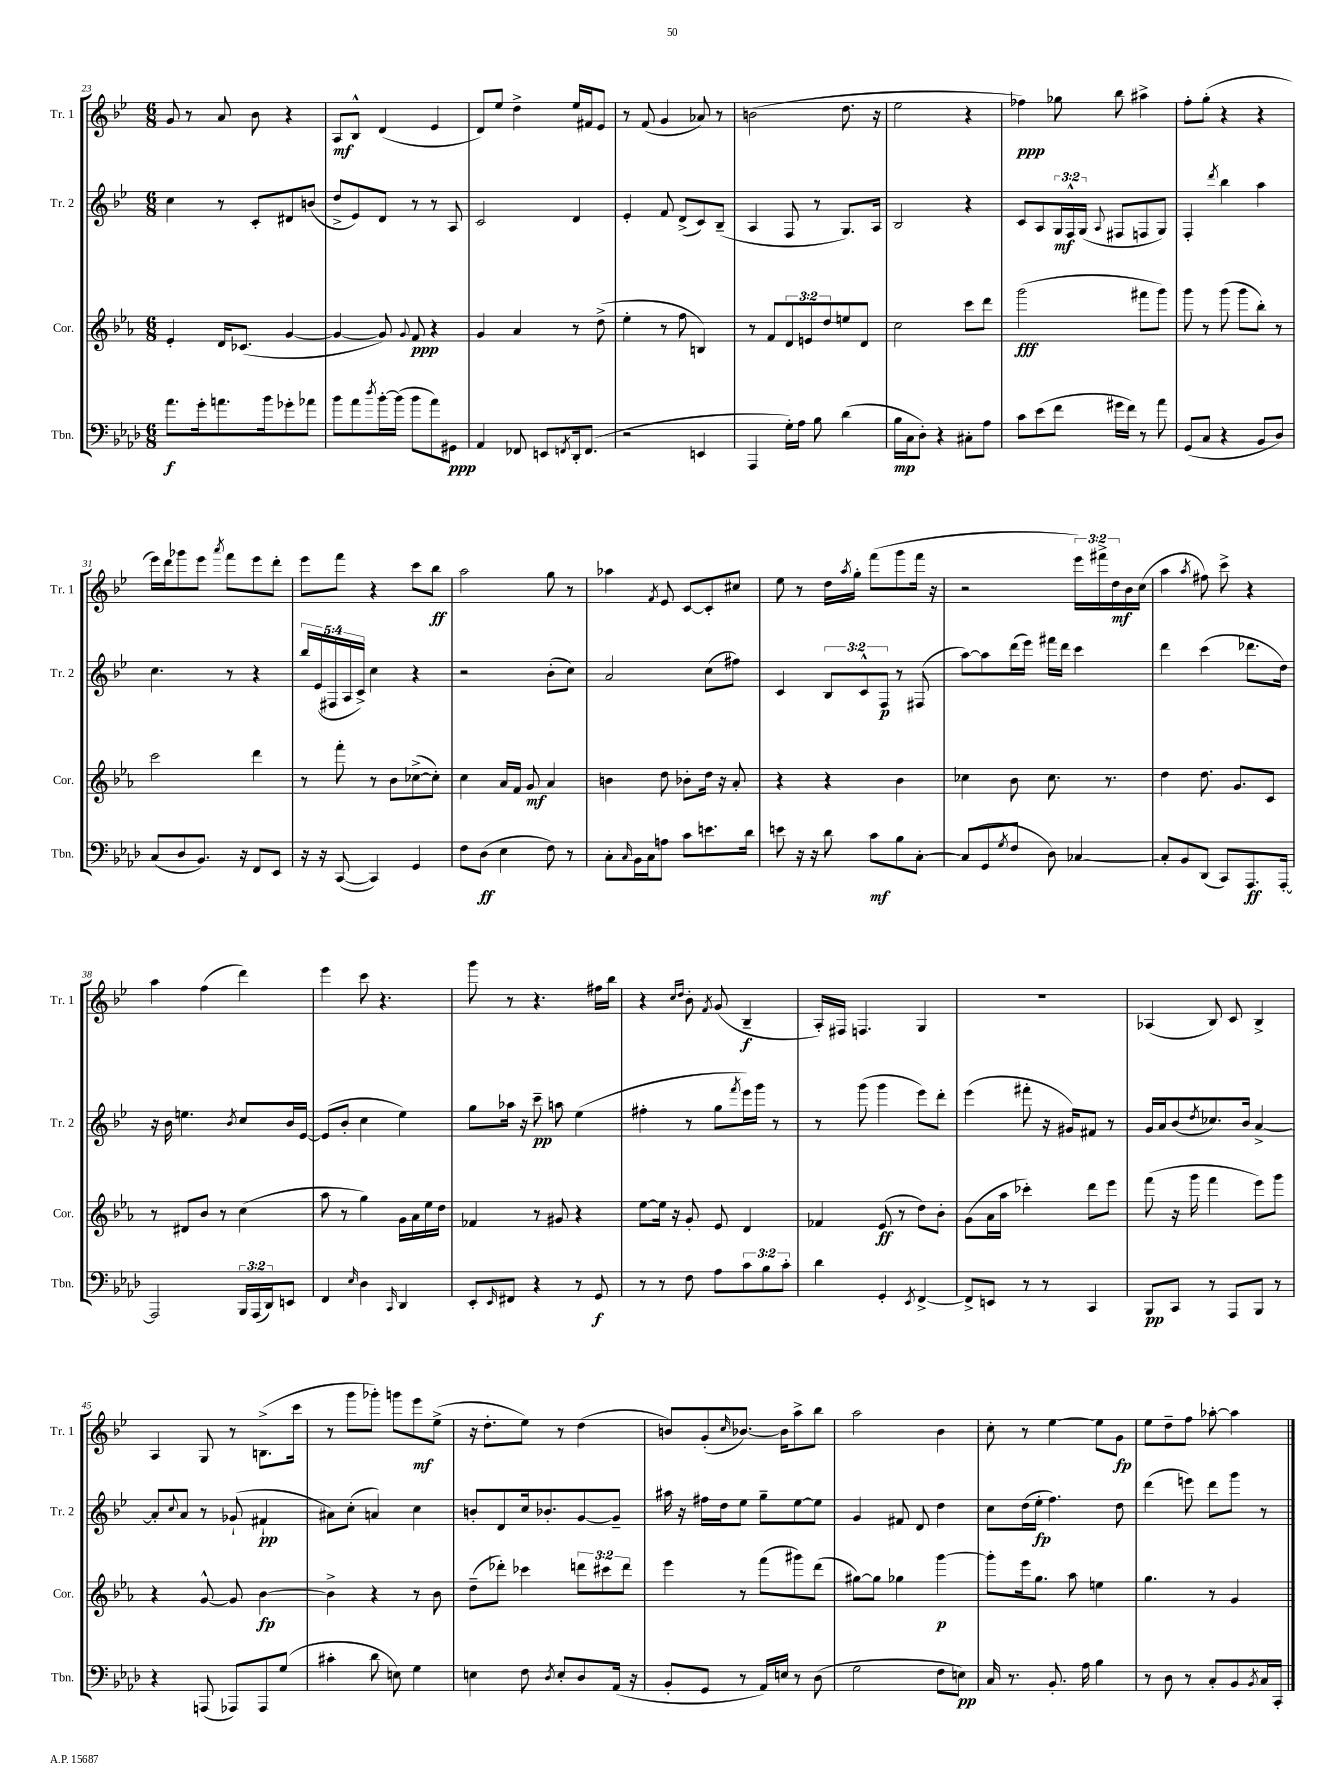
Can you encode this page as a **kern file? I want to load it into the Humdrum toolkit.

**kern	**dynam	**kern	**dynam	**kern	**dynam	**kern	**dynam
*part4	*part4	*part3	*part3	*part2	*part2	*part1	*part1
*staff4	*staff4	*staff3	*staff3	*staff2	*staff2	*staff1	*staff1
*I"Tbn.	*	*I"Cor.	*	*I"Tr. 2	*	*I"Tr. 1	*
*I'Tbn.	*	*I'Cor.	*	*I'Tr. 2	*	*I'Tr. 1	*
*clefF4	*	*clefG2	*	*clefG2	*	*clefG2	*
*k[b-e-a-d-]	*	*k[b-e-a-]	*	*k[b-e-]	*	*k[b-e-]	*
*M6/8	*	*M6/8	*	*M6/8	*	*M6/8	*
=23	=23	=23	=23	=23	=23	=23	=23
8.a-\L	f	4e-'/	.	4cc\	.	8g/	.
.	.	.	.	.	.	8r	.
16g'\k	.	.	.	.	.	.	.
8.an\	.	16d/KL	.	8r	.	8a/	.
.	.	(8.c-X/J	.	.	.	.	.
.	.	.	.	8c'/L	.	8b-\	.
16b-\k	.	.	.	.	.	.	.
8g-X'\	.	[4g/	.	8d#X/	.	4r	.
8a-X\J	.	.	.	(8bn/J	.	.	.
=24	=24	=24	=24	=24	=24	=24	=24
8b-\L	.	4g/_	.	8dd^/L	.	8A/L	mf
8a-\	.	.	.	8e-/)	.	8B-^^/J	.
8qdd-/	.	.	.	.	.	.	.
[16b-'\L	.	8g/])	.	8d/J	.	(4d/	.
(16b-\JJ]	.	.	.	.	.	.	.
.	.	8qqg/	.	.	.	.	.
8b-\L	.	8f/	ppp	8r	.	.	.
8a-\)	.	4r	.	8r	.	4e-/	.
8GG#X\J	ppp	.	.	8A/	.	.	.
=25	=25	=25	=25	=25	=25	=25	=25
4AA-/	.	4g/	.	2c/	.	8d/L)	.
.	.	.	.	.	.	8ee-/J	.
8FF-X/	.	4a-/	.	.	.	4dd^\	.
8EEn/L	.	.	.	.	.	.	.
8qFFn/	.	.	.	.	.	.	.
16DD-'/k	.	8r	.	4d/	.	16ee-/LL	.
(8.FF/J	.	.	.	.	.	16f#X/J	.
.	.	(8dd^\	.	.	.	8e-/J	.
=26	=26	=26	=26	=26	=26	=26	=26
2r	.	4ee-'\	.	4e-'/	.	8r	.
.	.	.	.	.	.	(8f/	.
.	.	8r	.	8f/	.	4g/	.
.	.	8ff\	.	(8d^/L	.	.	.
4EEn/	.	4Bn/)	.	8c/)	.	8a-X/)	.
.	.	.	.	(8B-~/J	.	8r	.
=27	=27	=27	=27	=27	=27	=27	=27
4AAA-/	.	8r	.	4A/	.	(2bn\	.
.	.	8f/L	.	.	.	.	.
16G'\LL)	.	12d/	.	8F/	.	.	.
16A-\JJ	.	.	.	.	.	.	.
.	.	12en/	.	.	.	.	.
8B-\	.	.	.	8r	.	.	.
.	.	12dd/	.	.	.	.	.
(4d-\	.	8een/	.	8.G/L)	.	8.dd\	.
.	.	8d/J	.	.	.	.	.
.	.	.	.	16A/Jk	.	16r	.
=28	=28	=28	=28	=28	=28	=28	=28
16B-\LL	mp	2cc\	.	2B-/	.	2ee-\	.
16C\J	.	.	.	.	.	.	.
8D-'\J)	.	.	.	.	.	.	.
4r	.	.	.	.	.	.	.
8C#X'\L	.	8ccc\L	.	4r	.	4r	.
8A-\J	.	8ddd\J	.	.	.	.	.
=29	=29	=29	=29	=29	=29	=29	=29
8c\L	.	(2ggg\	fff	8c/L	.	4ff-X\)	ppp
(8e-\	.	.	.	8A/	.	.	.
8f\J	.	.	.	24G/L	mf	8gg-X\	.
.	.	.	.	24F^^/	.	.	.
.	.	.	.	(24G/JJ	.	.	.
.	.	.	.	8qqA/	.	.	.
16g#X\LL	.	.	.	8F#X/L	.	8bb-\	.
16f\JJ)	.	.	.	.	.	.	.
8r	.	8fff#X\L	.	8Fn/	.	4aa#X^\	.
8a-\	.	8ggg\J)	.	8G/J)	.	.	.
=30	=30	=30	=30	=30	=30	=30	=30
(8GG/L	.	8ggg\	.	4F'/	.	8ff'\L	.
8C/J	.	8r	.	.	.	(8gg'\J	.
.	.	.	.	8qddd/	.	.	.
4r	.	(8ggg\	.	4bb-\	.	4r	.
.	.	8ggg\L	.	.	.	.	.
8BB-/L	.	8bb-'\J)	.	4aa\	.	4r	.
8D-/J)	.	8r	.	.	.	.	.
!!LO:LB:g=z
=31	=31	=31	=31	=31	=31	=31	=31
(8C/L	.	2ccc\	.	4.cc\	.	16eee-\LL)	.
.	.	.	.	.	.	16ddd\J	.
8D-/	.	.	.	.	.	8ggg-X\	.
8.BB-/J)	.	.	.	.	.	8eee-\J	.
.	.	.	.	.	.	8qaaa/	.
.	.	.	.	8r	.	8fff\L	.
16r	.	.	.	.	.	.	.
8FF/L	.	4ddd\	.	4r	.	8eee-\	.
8EE-/J	.	.	.	.	.	8ddd'\J	.
=32	=32	=32	=32	=32	=32	=32	=32
16r	.	8r	.	20bb-/LL	.	8eee-\L	.
.	.	.	.	(20e-/	.	.	.
16r	.	.	.	.	.	.	.
.	.	.	.	20F#X/	.	.	.
([8CC/	.	8fff'\	.	.	.	8fff\J	.
.	.	.	.	20A/	.	.	.
.	.	.	.	20c^/JJ)	.	.	.
4CC/])	.	8r	.	4cc\	.	4r	.
.	.	8b-\L	.	.	.	.	.
4GG/	.	([8cc-X^\	.	4r	.	8ccc\L	.
.	.	8cc-'\J])	.	.	.	8bb-\J	ff
=33	=33	=33	=33	=33	=33	=33	=33
8F\L	.	4cc\	.	2r	.	2aa\	.
(8D-\J	ff	.	.	.	.	.	.
4E-\	.	16a-/LL	.	.	.	.	.
.	.	16f/JJ	.	.	.	.	.
.	.	8g/	mf	.	.	.	.
8F\)	.	4a-/	.	(8b-'\L	.	8gg\	.
8r	.	.	.	8cc\J)	.	8r	.
=34	=34	=34	=34	=34	=34	=34	=34
8C'\L	.	4bn\	.	2a/	.	4aa-X\	.
16qqC/	.	.	.	.	.	.	.
16BB-\L	.	.	.	.	.	.	.
16C\J	.	.	.	.	.	.	.
.	.	.	.	.	.	8qf/	.
8An\J	.	8dd\	.	.	.	8e-/	.
8c\L	.	8b-X'\L	.	.	.	[8c/L	.
8.en\	.	16dd\Jk	.	(8cc\L	.	8c'/]	.
.	.	16r	.	.	.	.	.
.	.	8a-'/	.	8ff#X\J)	.	8cc#X/J	.
16d-\Jk	.	.	.	.	.	.	.
=35	=35	=35	=35	=35	=35	=35	=35
8en\	.	4r	.	4c/	.	8ee-\	.
16r	.	.	.	.	.	8r	.
16r	.	.	.	.	.	.	.
8d-\	.	4r	.	12B-/L	.	16dd\LL	.
.	.	.	.	.	.	8qaa/	.
.	.	.	.	.	.	16gg'\JJ	.
.	.	.	.	12c^^/	.	.	.
8c\L	mf	.	.	.	.	(8fff\L	.
.	.	.	.	12F/J	p	.	.
8B-\	.	4b-\	.	8r	.	8ggg\	.
[8C'\J	.	.	.	(8F#X/	.	16fff\Jk	.
.	.	.	.	.	.	16r	.
=36	=36	=36	=36	=36	=36	=36	=36
(8C/L]	.	4cc-X\	.	[8aa\L)	.	2r	.
8GG/	.	.	.	8aa\]	.	.	.
8qG/	.	.	.	.	.	.	.
8F/J	.	8b-\	.	(16ddd\L	.	.	.
.	.	.	.	16eee-\JJ)	.	.	.
8D-\)	.	8.cc-\	.	16fff#X\LL	.	.	.
.	.	.	.	16ddd\JJ	.	.	.
[4C-X/	.	.	.	4ccc\	.	24eee-\LL)	.
.	.	.	.	.	.	24fff#X^\	.
.	.	8.r	.	.	.	.	.
.	.	.	.	.	.	24dd\	mf
.	.	.	.	.	.	16b-\	.
.	.	.	.	.	.	(16cc\JJ	.
=37	=37	=37	=37	=37	=37	=37	=37
8C-'/L]	.	4dd\	.	4ddd\	.	4aa\	.
8BB-/	.	.	.	.	.	.	.
.	.	.	.	.	.	8qaa/	.
(8DD-/J	.	8.dd\	.	(4ccc\	.	8ff#X\)	.
8CC/L)	.	.	.	.	.	8ccc^\	.
.	.	8.g/L	.	.	.	.	.
8.AAA-/	ff	.	.	8.ddd-X\L	.	4r	.
.	.	8c/J	.	.	.	.	.
[16AAA-'/Jk	.	.	.	16dd\Jk)	.	.	.
!!LO:LB:g=z
=38	=38	=38	=38	=38	=38	=38	=38
2AAA-/]	.	8r	.	16r	.	4aa\	.
.	.	.	.	16b-\	.	.	.
.	.	8d#X/L	.	4.een\	.	.	.
.	.	8b-/J	.	.	.	(4ff\	.
.	.	8r	.	.	.	.	.
.	.	.	.	8qb-/	.	.	.
24BBB-/LL	.	(4cc\	.	8cc/L	.	4ddd\)	.
(24AAA-/	.	.	.	.	.	.	.
24DD-/J)	.	.	.	.	.	.	.
8EEn/J	.	.	.	16b-/L	.	.	.
.	.	.	.	[16e-/JJ	.	.	.
=39	=39	=39	=39	=39	=39	=39	=39
4FF/	.	8aa-\	.	(8e-/L]	.	4eee-\	.
.	.	8r	.	8b-'/J	.	.	.
16qqE-/	.	.	.	.	.	.	.
4D-\	.	4gg\)	.	4cc\	.	8ccc\	.
.	.	.	.	.	.	4.r	.
16qqCC/	.	.	.	.	.	.	.
4DD-/	.	16g\LL	.	4ee-\)	.	.	.
.	.	16a-\	.	.	.	.	.
.	.	16ee-\	.	.	.	.	.
.	.	16dd\JJ	.	.	.	.	.
=40	=40	=40	=40	=40	=40	=40	=40
8EE-'/L	.	4f-X/	.	8gg\L	.	8ggg\	.
16qqEE-/	.	.	.	.	.	.	.
8FF#X/J	.	.	.	16aa-X\Jk	.	8r	.
.	.	.	.	16r	.	.	.
4r	.	8r	.	8ccc~\	pp	4.r	.
.	.	8g#X/	.	8aan\	.	.	.
8r	.	4r	.	(4ee-\	.	.	.
8GG/	f	.	.	.	.	16ff#X\LL	.
.	.	.	.	.	.	16bb-\JJ	.
=41	=41	=41	=41	=41	=41	=41	=41
8r	.	[8ee-\L	.	4ff#X'\	.	4r	.
8r	.	16ee-\Jk]	.	.	.	.	.
.	.	16r	.	.	.	.	.
.	.	.	.	.	.	16qqcc/LL	.
.	.	.	.	.	.	16qqdd/JJ	.
8F\	.	8g'/	.	8r	.	8b-'\	.
.	.	.	.	.	.	8qf/	.
8A-\L	.	8e-/	.	8gg\L	.	(8g/	.
.	.	.	.	8qfff/	.	.	.
12c\	.	4d/	.	16eee-\L)	.	4B-~/	f
.	.	.	.	16ggg\JJ	.	.	.
12B-\	.	.	.	.	.	.	.
.	.	.	.	8r	.	.	.
12c'\J	.	.	.	.	.	.	.
=42	=42	=42	=42	=42	=42	=42	=42
4d-\	.	4f-X/	.	8r	.	16A'/LL)	.
.	.	.	.	.	.	16F#X/JJ	.
.	.	.	.	(8ggg\	.	4.Fn/	.
4GG'/	.	(8e-/	ff	4ggg\	.	.	.
.	.	8r	.	.	.	.	.
8qEE-/	.	.	.	.	.	.	.
[4FF^/	.	8dd\L)	.	8eee-\L)	.	4G/	.
.	.	8b-'\J	.	8ddd'\J	.	.	.
=43	=43	=43	=43	=43	=43	=43	=43
8FF^/L]	.	(8g\L	.	(4eee-\	.	2.r	.
8EEn/J	.	16a-\L	.	.	.	.	.
.	.	16aa-\JJ	.	.	.	.	.
8r	.	4ccc-X'\)	.	8fff#X'\	.	.	.
8r	.	.	.	16r	.	.	.
.	.	.	.	16g#X/KL)	.	.	.
4CC/	.	8ddd\L	.	8f#X/J	.	.	.
.	.	8eee-\J	.	8r	.	.	.
=44	=44	=44	=44	=44	=44	=44	=44
8BBB-/L	pp	(8fff\	.	16g/LL	.	(4A-X/	.
.	.	.	.	16a/J	.	.	.
8CC/J	.	16r	.	(8b-/	.	.	.
.	.	16ggg\	.	.	.	.	.
.	.	.	.	8qdd/	.	.	.
8r	.	4fff\	.	8.cc-X/)	.	8B-/)	.
8AAA-/L	.	.	.	.	.	8c/	.
.	.	.	.	16b-/Jk	.	.	.
8BBB-/J	.	8eee-\L)	.	[4a^/	.	4B-^/	.
8r	.	8ggg\J	.	.	.	.	.
!!LO:LB:g=z
=45	=45	=45	=45	=45	=45	=45	=45
4r	.	4r	.	8a'/L]	.	4A/	.
.	.	.	.	8qqcc/	.	.	.
.	.	.	.	8a/J	.	.	.
(8AAAn/	.	[8g^^/	.	8r	.	8G/	.
8AAA-X/L)	.	8g/]	.	(8g-X`/	.	8r	.
8AAA-/	.	[4b-\	fp	4f#X`/	pp	(8.Bn^\L	.
(8G/J	.	.	.	.	.	.	.
.	.	.	.	.	.	16ccc\Jk	.
=46	=46	=46	=46	=46	=46	=46	=46
4c#X'\	.	4b-^\]	.	8a#X\L)	.	8r	.
.	.	.	.	(8cc'\J	.	8ggg\L	.
8d-\	.	4r	.	4an/)	.	8ggg-X'\J)	.
8En\)	.	.	.	.	.	8gggn\L	.
4G\	.	8r	.	4cc\	.	8eee-\	mf
.	.	8b-\	.	.	.	(8ee-^\J	.
=47	=47	=47	=47	=47	=47	=47	=47
4En\	.	(8dd~\L	.	8bn'/L	.	16r	.
.	.	.	.	.	.	8.dd'\L	.
.	.	8ddd-X'\J)	.	8d/	.	.	.
8F\	.	4ccc-X\	.	16cc/k	.	8ee-\J)	.
.	.	.	.	8.b-X'/	.	.	.
8qD-/	.	.	.	.	.	.	.
8E'/L	.	.	.	.	.	8r	.
8D-/	.	12dddn\L	.	[8g/	.	(4dd\	.
.	.	12ccc#X\	.	.	.	.	.
(16AA-/Jk	.	.	.	8g~/J]	.	.	.
.	.	12ddd\J	.	.	.	.	.
16r	.	.	.	.	.	.	.
=48	=48	=48	=48	=48	=48	=48	=48
8BB-'/L	.	4eee-\	.	16aa#X\	.	8bn/L)	.
.	.	.	.	16r	.	.	.
8GG/J	.	.	.	16ff#X\LL	.	(8g'/	.
.	.	.	.	16dd\J	.	.	.
.	.	.	.	.	.	16qqcc/	.
8r	.	8r	.	8ee-\J	.	[8.b-X/J)	.
16AA-/LL)	.	(8fff\L	.	8gg~\L	.	.	.
16En/JJ	.	.	.	.	.	16b-\KL]	.
8r	.	8ggg#X\)	.	[8ee-\	.	8aa^\	.
(8D-\	.	(8ddd\J	.	8ee-\J]	.	8bb-\J	.
=49	=49	=49	=49	=49	=49	=49	=49
2G\	.	[8gg#X\L)	.	4g/	.	2aa\	.
.	.	8gg#\J]	.	.	.	.	.
.	.	4gg-X\	.	8f#X/	.	.	.
.	.	.	.	8d/	.	.	.
8F\L	.	[4ggg\	p	4dd\	.	4b-\	.
8En\J)	pp	.	.	.	.	.	.
=50	=50	=50	=50	=50	=50	=50	=50
16C/	.	8ggg'\L]	.	8cc\L	.	8cc'\	.
8.r	.	.	.	.	.	.	.
.	.	16eee-\k	.	(16dd\L	.	8r	.
.	.	8.gg\J	.	16ee-'\JJ	fp	.	.
8.BB-'/	.	.	.	4.ff\)	.	[4ee-\	.
.	.	8aa-\	.	.	.	.	.
16A-\	.	.	.	.	.	.	.
4B-\	.	4een\	.	.	.	8ee-\L]	.
.	.	.	.	8dd\	.	8g\J	fp
=51	=51	=51	=51	=51	=51	=51	=51
8r	.	4.gg\	.	(4ddd\	.	8ee-\L	.
8D-\	.	.	.	.	.	8dd~\	.
8r	.	.	.	8eeen\)	.	8ff\J	.
8C'/L	.	8r	.	8ddd\L	.	[8aa-X'\	.
8BB-/	.	4g/	.	8ggg\J	.	4aa-\]	.
8qBB-/	.	.	.	.	.	.	.
16C/L	.	.	.	8r	.	.	.
16CC'/JJ	.	.	.	.	.	.	.
==	==	==	==	==	==	==	==
*-	*-	*-	*-	*-	*-	*-	*-
